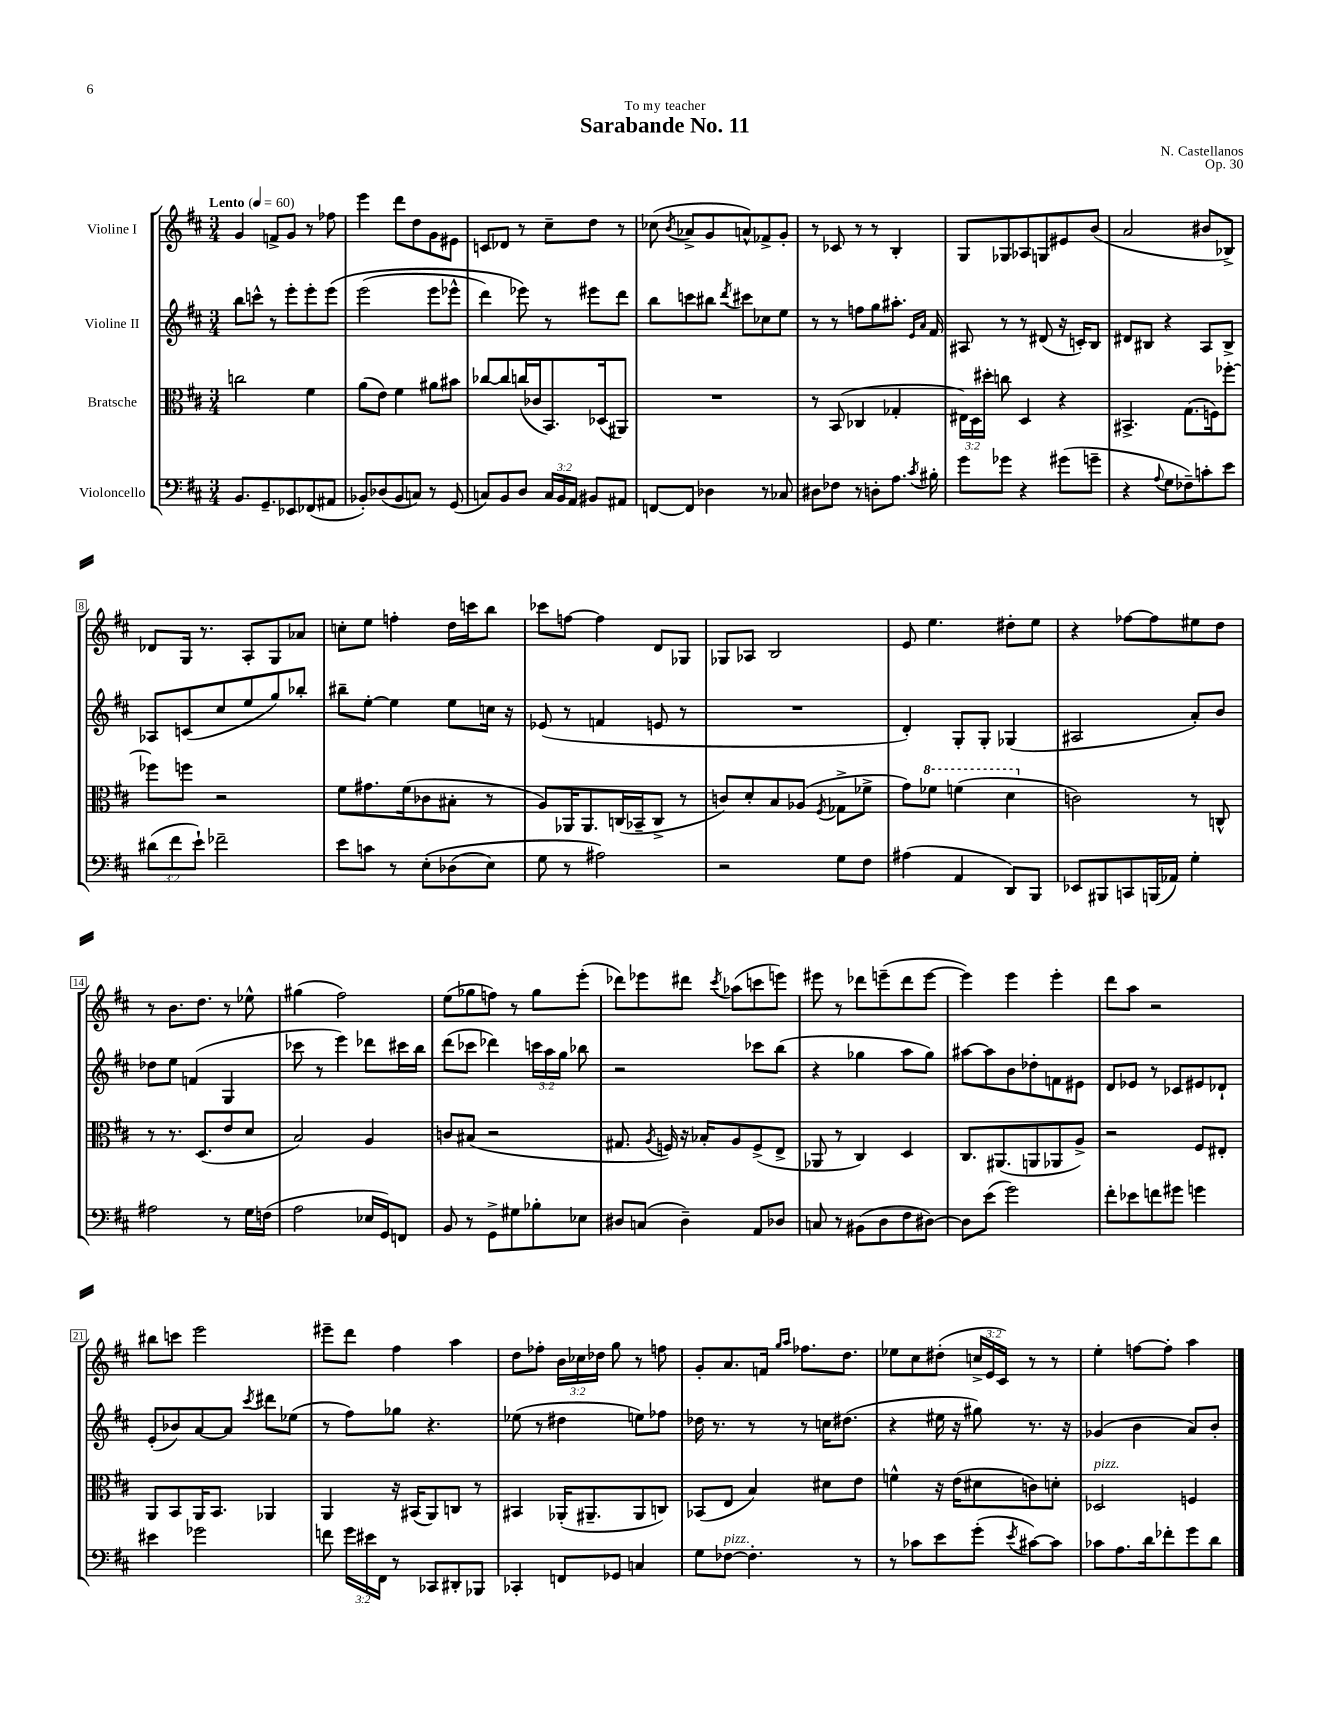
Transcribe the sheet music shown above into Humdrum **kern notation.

**kern	**kern	**kern	**kern
*staff4	*staff3	*staff2	*staff1
*clefF4	*clefC3	*clefG2	*clefG2
*k[f#c#]	*k[f#c#]	*k[f#c#]	*k[f#c#]
*M3/4	*M3/4	*M3/4	*M3/4
*MM60	*MM60	*MM60	*MM60
8.BB/L	2cc\	8bb\L	4g/
.	.	8ccc^^\J	.
8.GG~/	.	.	.
.	.	8r	8f^/L
8EE-/	.	8eee'\L	8g/J
(8FF-/	4f#\	8eee'\	8r
8AA#/J	.	&(8eee\J	8ff-\
=	=	=	=
8BB-'/L)	(8a\L	(2eee\	4eee\
(8D-/	8e\J)	.	.
8BB-/	4f#\	.	8ddd\L
8C/J)	.	.	8dd\
8r	8a#\L	8eee\L	8g\
(8GG/	8b#\J	8eee-^^\J	8e#\J
=	=	=	=
8C/L)	[8cc-/L	4ddd\)	8c/L
8BB/	8cc-/]	.	8d-/J
8D/J	(16cc/L	8eee-\&)	8r
.	16c-/J	.	.
24C/LL	8.BB/)	8r	8cc#~\L
24BB/	.	.	.
24AA/JJ	.	.	.
8BB#/L	.	8eee#\L	8dd\J
.	(16D-/k	.	.
8AA#/J	8AA#/J)	8ddd\J	8r
=	=	=	=
[8FF/L	2.r	8bb\L	(8cc-\
.	.	.	8qb/
8FF/]J	.	8ccc\	8a-^/L
4D-\	.	8bb#\J	8g/
.	.	8qddd/	.
.	.	8ccc#\L	8a^^/)
8r	.	8cc-\	8f-^/
8C-/	.	8ee\J	8g'/J
=	=	=	=
8D#\L	8r	8r	8r
8F-\J	(8BB/	8r	8c-/
8r	4C-/	8ff\L	8r
8D'\L	.	8gg\	8r
8.A\J	4G-'/	8.aa#'\J	4B'/
.	.	16qqe/LL	.
8qc#/	.	16qqa/JJ	.
16B#'\	.	16f#/	.
=	=	=	=
8g\L	24E#\LL)	8A#/	8G/L
.	24D\	.	.
.	24dd#'\JJ	.	.
8g-\J	8cc\	8r	8G-/
4r	4D/	8r	8A-/
.	.	(8d#/	8G/
(8g#\L	4r	16r	8e#/
.	.	16c'/LK)	.
8g~\J	.	8B/J	(8b/J
=	=	=	=
4r	4.BB#^/	8d#/L	2a/
.	.	8B#/J	.
8qqA/	.	.	.
8G\L	.	4r	.
8F-~\)	(8.G\L	.	.
8c'\	.	8A/L	8b#/L
.	16F\k)	.	.
8e\J	[8ff-'\J	8B#^/J	8B-^/J)
=	=	=	=
(12d#\L	8ff-\]L	8A-/L	8d-/L
12f#\	.	.	.
.	8ff\J	(8c/	16G/Jk
12e`\J)	.	.	.
.	.	.	8.r
2f-~\	2r	8cc#/	.
.	.	8ee/	8A'/L
.	.	8gg/)	8G/
.	.	8bb-'/J	8a-/J
=	=	=	=
8e\L	8f#\L	8bb#~\L	8cc'\L
8c\J	8.g#\	[8ee'\J	8ee\J
8r	.	4ee\]	4ff'\
.	(16f#\k	.	.
&(8E'\L	8c-\	.	.
(8D-\	8B#'\J	8ee\L	16dd\LL
.	.	.	16ccc\J
8E\J)	8r	16cc\Jk	8bb\J
.	.	16r	.
=	=	=	=
8G\	8A/L)	(8e-/	8ccc-\L
8r	16AA-/K	8r	[8ff\J
.	8.AA-/	.	.
2A#\&)	.	4f/	4ff\]
.	(16C/L	.	.
.	16BB-~/J	.	.
.	8C^/J	8e/	8d/L
.	8r	8r	8G-/J
=	=	=	=
2r	8c/L)	2.r	8G-/L
.	8d'/	.	8A-/J
.	8B/	.	2B/
.	(8A-/J	.	.
.	8qF#/	.	.
8G\L	8G-^\L	.	.
8F#\J	8f-^\J	.	.
=	=	=	=
(4A#\	8g\L)	4d'/)	8e/
.	8ff-\J	.	4.ee\
4AA/	(4ff\	8G'/L	.
.	.	8G'/J	.
8DD/L)	4dd\	(4G-/	8dd#'\L
8BBB/J	.	.	8ee\J
=	=	=	=
8EE-/L	2c\)	2A#/	4r
8BBB#/	.	.	.
8CC/	.	.	[8ff-\L
(16BBB/L	.	.	8ff-\]
16AA-/JJ)	.	.	.
4G'\	8r	8a'/L)	8ee#\
.	8C^^/	8b/J	8dd\J
=	=	=	=
2A#\	8r	8dd-\L	8r
.	8.r	8ee\J	8.b\L
.	.	(4f/	.
.	(8.D/L	.	8.dd\J
8r	8e/	4G/	8r
16G\LL	8d/J	.	8ee-^^\
(16F\JJ	.	.	.
=	=	=	=
2A\	2B/)	8ccc-\	(4gg#\
.	.	8r	.
.	.	4eee\)	2ff#\)
16E-/LL	4A/	8ddd-\L	.
16GG/J)	.	.	.
8FF/J	.	16ccc#\L	.
.	.	16bb\JJ	.
=	=	=	=
8BB/	8c/L	(8ddd\L	(8ee\L
8r	(8B#/J	8ccc-\J	8gg-\
8GG^\L	2r	4ddd-\)	8ff\J)
8G#\	.	.	8r
8B-'\	.	24ccc\LL	8gg-\L
.	.	24aa\	.
.	.	24gg\JJ	.
8E-\J	.	8bb-\	(8eee'\J
=	=	=	=
8D#/L	8.G#/	2r	8ddd-\L)
(8C/J	.	.	8eee-\
.	8qA/	.	.
.	16F/)	.	.
4D#~\)	16r	.	8ddd#\J
.	16B-'/LK	.	.
.	.	.	8qccc#/
.	8A/	.	(8aa-\L
8AA/L	(8F^/	8ccc-\L	8ccc\
8D-/J	8E^/J	(8bb\J	8eee\J)
=	=	=	=
8C/	8AA-/	4r	8eee#\
8r	8r	.	8r
(8BB#\L	4C#/)	4gg-\	8ddd-\L
8D\	.	.	(8eee~\
8F#\	4D/	8aa\L	8ddd-\
[8D#\J)	.	8gg-\J)	[8eee\J
=	=	=	=
8D#\]L	8.C#/L	[8aa#\L	4eee\])
(8e\J	.	8aa#\]	.
.	(8.AA#/	.	.
2g\)	.	8b\	4eee\
.	8AA/	8dd-'\	.
.	8AA-/	8f\	4eee'\
.	8A^/J)	8e#\J	.
=	=	=	=
8f#'\L	2r	8d/L	8ddd\L
8e-\	.	8e-/J	8aa\J
8f\	.	8r	2r
8g#\J	.	8c-/L	.
4g\	8F#/L	8e#/	.
.	8E#'/J	8d-`/J	.
=	=	=	=
4e#\	8AA/L	(8e'/L	8bb#\L
.	8BB/	8b-/)	8ccc\J
2g-\	16AA/K	[8a/	2eee\
.	8.BB/J	.	.
.	.	8a/]J	.
.	.	8qccc#/	.
.	4AA-/	8ddd#\L	.
.	.	(8ee-\J	.
=	=	=	=
8f\	4AA/	8r	8eee#~\L
24g\LL	.	8ff#\L)	8ddd\J
24e#\	.	.	.
24FF#\JJ	.	.	.
8r	16r	8gg-\J	4ff#\
.	(16BB#/LK	.	.
8CC-/L	8AA/)	4.r	.
8DD#'/	8C/J	.	4aa\
8BBB-/J	8r	.	.
=	=	=	=
4CC-'/	4BB#/	(8ee-\	8dd\L
.	.	8r	8ff-'\J
8FF/L	(16AA-'/LK	4dd#\	24b\LL
.	.	.	24cc-\
.	8.AA#~/	.	.
.	.	.	24dd-\JJ
8GG-/J	.	.	8gg\
4C/	8AA#/	8ee\L)	8r
.	8C/J)	8ff-\J	8ff\
=	=	=	=
8G\L	(8BB-/L	16dd-\	8g'/L
.	.	8.r	.
[8F-\J	8E/J	.	8.a/
4.F-'\]	4B/)	8r	.
.	.	.	16f/Jk
.	.	.	16qqgg/LL
.	.	.	16qqaa/JJ
.	.	8r	8.ff-\L
.	8d#\L	16cc\LK	.
.	.	(8.dd#\J	8.dd\J
8r	8e\J	.	.
=	=	=	=
8r	4f^^\	4r	8ee-\L
8c-\L	.	.	8cc#\
8e\	16r	16ee#\	(8dd#'\J
.	(16e\LK	16r	.
(8g'\J	8d#\	8gg#\)	24cc^/LL
.	.	.	24e/
.	.	.	24c#/JJ)
8qe/	.	.	.
[8c#\L)	8c\)	8.r	8r
8c#\]J	8d'\J	.	8r
.	.	16r	.
=	=	=	=
8c-\L	2D-/	(4g-/	4ee'\
8.A\	.	.	.
.	.	4b\	[8ff\L
16d\k	.	.	.
8f-'\	.	.	8ff'\]J
8g\	4F/	8a/L)	4aa\
8d\J	.	8b'/J	.
==	==	==	==
*-	*-	*-	*-
